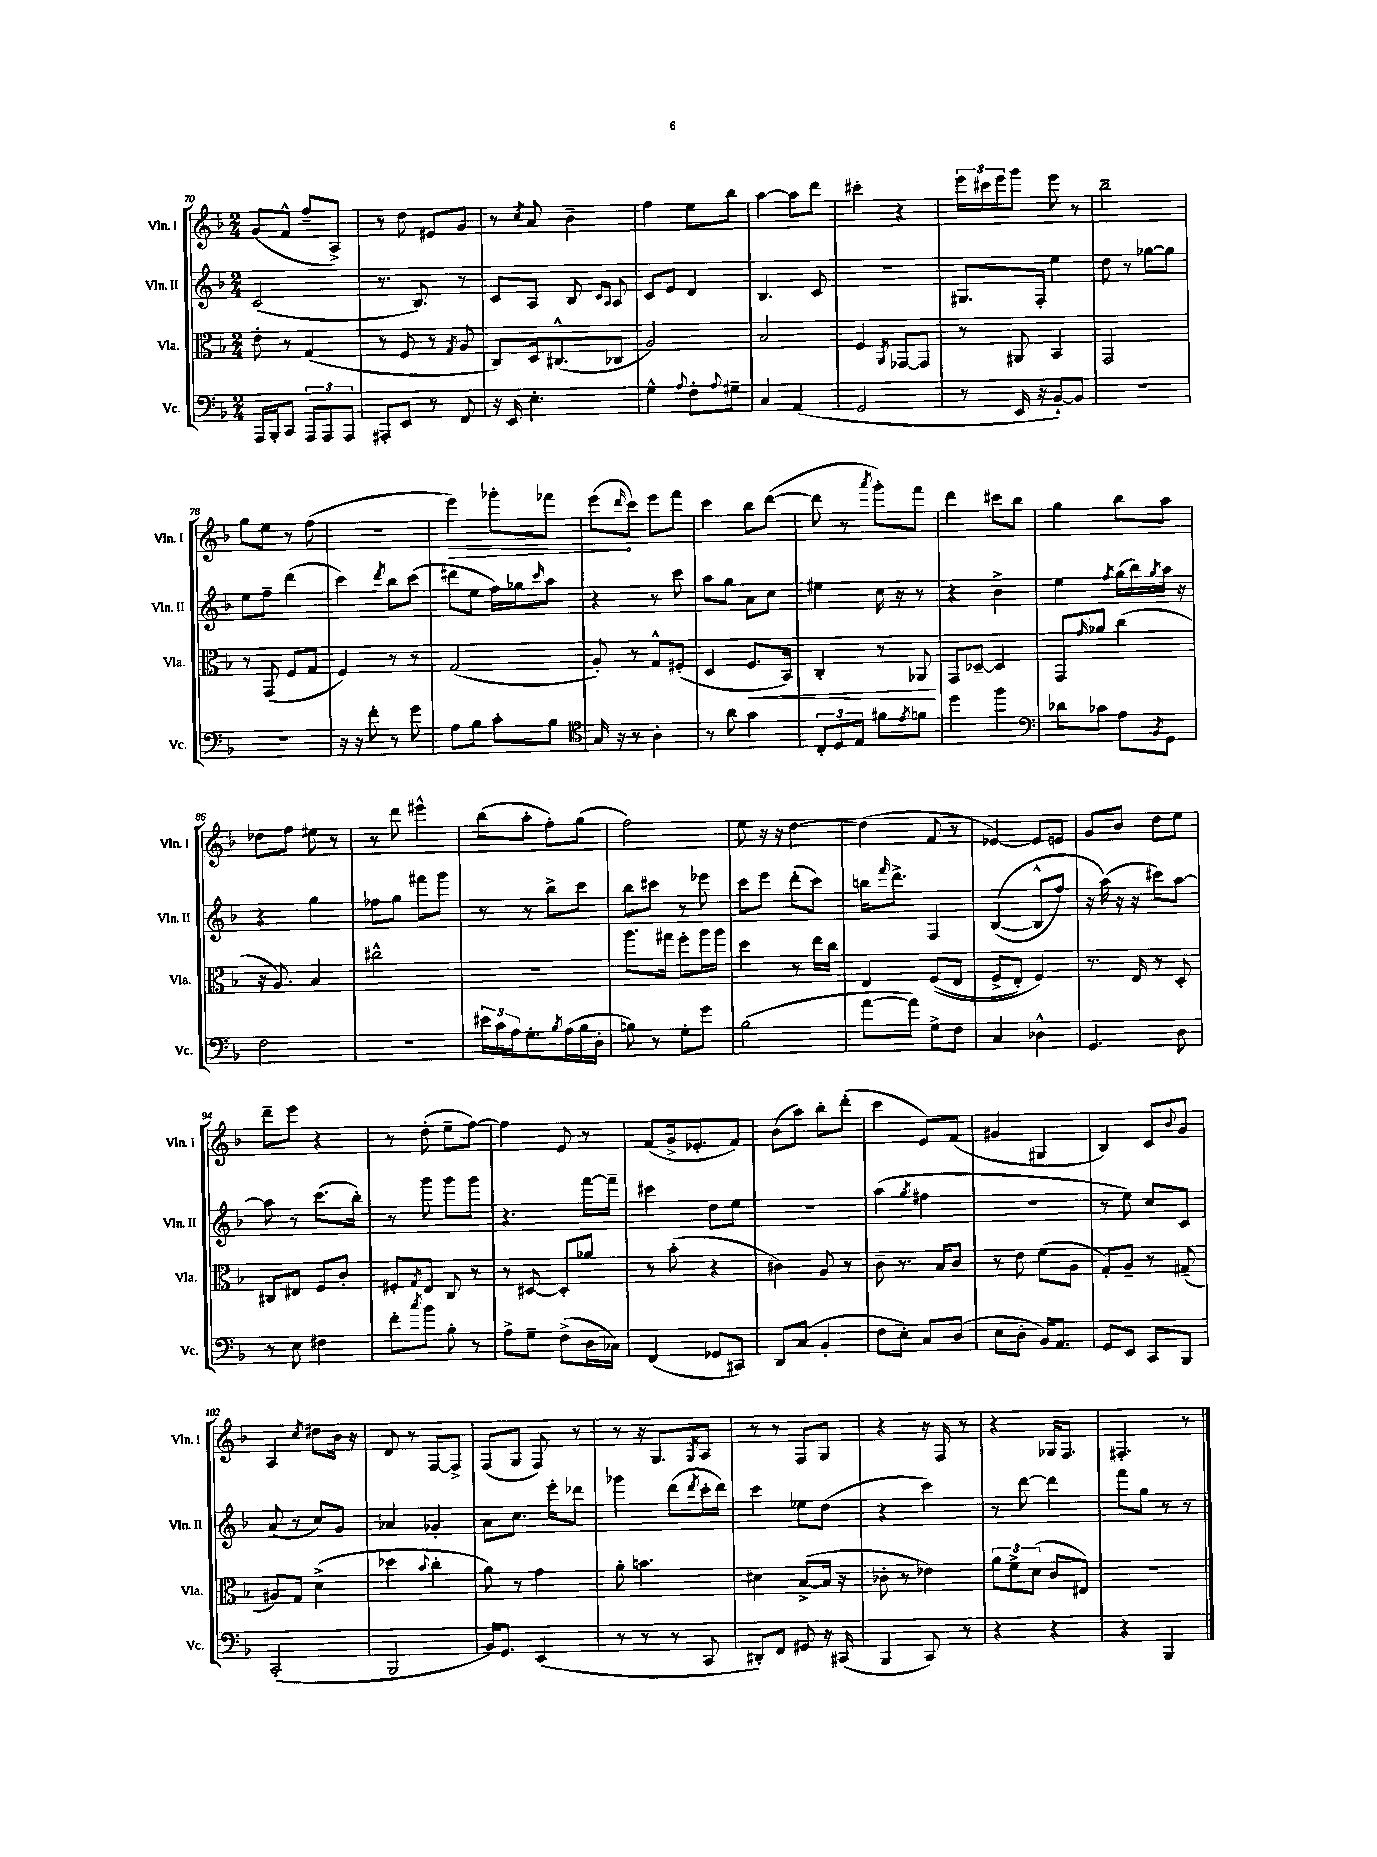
<<
\new StaffGroup <<
\new Staff = "s0" \with { instrumentName = "Vln. I" shortInstrumentName = "Vln. I" } {
    \clef treble \key f \major \numericTimeSignature \time 2/4
    g'8( f'8-^ f''8-- a8->) |
    r8 d''8 eis'8 g'8 |
    r8 \acciaccatura { c''8 } a'8 bes'4-- |
    f''4 e''8 bes''8 |
    a''4~ a''8 d'''8 |
    cis'''4-. r4 |
    \tuplet 3/2 { e'''16 cis'''16 e'''16 } g'''8 e'''8 r8 |
    bes''2-- |
    g''8 e''8 r8 f''8( |
    r2 |
    \once \override Hairpin.circled-tip = ##t e'''4\>) ges'''8-. fes'''8 |
    e'''8\!( \grace { d'''16 } c'''8) e'''8 f'''8 |
    c'''4 bes''8 d'''8~( |
    d'''8 r8 \acciaccatura { a'''8 } g'''8-.) f'''8 |
    d'''4 cis'''8 bes''8 |
    g''4 bes''8 a''8 |
    des''8 f''8 eis''8 r8 |
    r8 d'''8 eis'''4-^ |
    bes''8( a''8-. f''8-.) g''8( |
    f''2) |
    e''8 r16 r16 d''4~ |
    d''4( f'8 r8 |
    ees'4~) ees'8 e'8 |
    g'8 bes'8 d''8 e''8 |
    d'''8-- e'''8 r4 |
    r8 d''8-.( e''8-- f''8~) |
    f''4 e'8 r8 |
    f'8( g'16-> ees'8.-. f'8) |
    bes'8( a''8) bes''8-. d'''8-.( |
    c'''4 e'8) f'8( |
    gis'4 gis4 |
    bes4) c'8 \appoggiatura { bes'8 } g'8 |
    a4 \acciaccatura { c''8 } dis''8 bes'16 r16 |
    d'8 r8 f8~ f8-> |
    f8( g8 f8) r8 |
    r8 r16 g8. \acciaccatura { g8 } a8 |
    r8 r8 f8 g8 |
    r4 r16 f16 r8 |
    r4 ges16 f8. |
    fis4.-. r8 \bar "|." |
}
\new Staff = "s1" \with { instrumentName = "Vln. II" shortInstrumentName = "Vln. II" } {
    \clef treble \key f \major \numericTimeSignature \time 2/4
    c'2( |
    r8. bes8.) r8 |
    c'8 a8 bes8 \grace { c'16 a16 } a8 |
    c'8 e'8 d'4 |
    bes4. c'8 |
    R2 |
    gis8. f16-. e''4 |
    d''8 r8 ges''8~ ges''8 |
    e''8 f''8-- d'''4( |
    c'''4) \acciaccatura { d'''8 } bes''8 c'''8( |
    dis'''8 e''8 f''16) ges''16 \grace { c'''16 } a''8 |
    r4 r8 c'''8 |
    a''8 g''8 a'8 c''8 |
    eis''4 c''16 r16 r8 |
    r4 bes'4-> |
    e''4 \acciaccatura { f''8 } g''16( bes''16) \acciaccatura { g''8 } a''16 r16 |
    r4 g''4 |
    fes''8 g''8 fis'''8 g'''8 |
    r8 r8 bes''8-> c'''8 |
    bes''8 cis'''8 r8 ees'''8 |
    c'''8 e'''8 d'''8-.( c'''8) |
    b''16 \grace { f'''16 } d'''8.-> f4 |
    bes4~(\( bes8-^ f''8) |
    r16 a''16(\) r16 r16 cis'''8) a''8~ |
    a''8 r8 c'''8.( bes''16-.) |
    r8 g'''8 g'''8 g'''8 |
    r4. f'''16~ f'''16-- |
    cis'''4 d''8 e''8 |
    r2 |
    a''4( \acciaccatura { g''8 } fis''4 |
    R2 |
    r8 e''8) c''8 c'8 |
    a'8( r8 c''8) g'8 |
    aes'4 ges'4-. |
    a'8 c''8. e'''16-. des'''8 |
    ges'''4 d'''8( \acciaccatura { d'''8 } c'''16-. d'''16) |
    c'''4 ees''8 d''8( |
    r4 c'''4) |
    r8 d'''8~ d'''4 |
    f'''8 g''8 r8 r8 \bar "|." |
}
\new Staff = "s2" \with { instrumentName = "Vla." shortInstrumentName = "Vla." } {
    \clef alto \key f \major \numericTimeSignature \time 2/4
    e'8-. r8 g4( |
    r8 f8 r8 \acciaccatura { g8 } a8 |
    c8) d16 cis8.-^( ces8 |
    a2) |
    bes2 |
    f4 \acciaccatura { a,8 } ges,8~ ges,8 |
    r8 ais,8 bes,4 |
    g,2 |
    r8 g,8( f8 g8 |
    f4) r8 r8 |
    g2( |
    a8-.) r8 g8-^ fis8-.( |
    d4 f8.\< bes,16) |
    c4-. r8 aes,8\! |
    g,8 des8~-- des4 |
    g,8 \grace { g'16 } aes'8 c''4( |
    r16 a8.) bes4 |
    cis''2-^ |
    R2 |
    a''8. gis''16 f''8-. a''16 a''16 |
    d''4 r8 e''16 c''16 |
    e4 f8(\( e8 |
    f8-> e8-.) f4\) |
    r8. e16 r8 d8-. |
    cis8 eis8 f8 c'8-. |
    fis8-. \acciaccatura { g8 } e8 c8 r8 |
    r8 dis8~ dis8-. aes'8 |
    r8 bes'8-.( r4 |
    cis'4) a8 r8 |
    c'8-- r8. bes16 c'8 |
    r8 e'8 f'8( a8 |
    g8-.) a8-- r8 gis8--( |
    ais8) g8 d'4->( |
    des''4 \appoggiatura { bes'8 } c''4-. |
    a'8) r8 g'4 |
    a'8-. b'4. |
    dis'4 bes8~->( bes16 r16 |
    ces'8-. r8 ees'4) |
    \tuplet 3/2 { a'8 f'8-> d'8( } c'8 eis8) |
    R2 \bar "|." |
}
\new Staff = "s3" \with { instrumentName = "Vc." shortInstrumentName = "Vc." } {
    \clef bass \key f \major \numericTimeSignature \time 2/4
    a,,16 bes,,16-. c,8 \tuplet 3/2 { a,,8 a,,8 a,,8 } |
    ais,,8-. e,8 r8 f,8 |
    r16 e,16 e4.-. |
    g4-^ \appoggiatura { a8 } f8-. \appoggiatura { a8 } gis8-- |
    c4 a,4( |
    g,2 |
    r8 e,16 r16 bes,8~-!) bes,8 |
    R2 |
    R2 |
    r16 r16 f'8-. r8 g'8 |
    a8 bes8 c'8-. bes8 |
    \clef tenor g16 r16 r8 a4-. |
    r8 a'8 g'4 |
    \tuplet 3/2 { c8-. d8 e8 } fis'8 \acciaccatura { e'8 } f'8 |
    d''4 f''4 |
    \clef bass des'8 ces'8 a8 \acciaccatura { bes,8 } g,8 |
    f2 |
    r2 |
    \tuplet 3/2 { eis'16 c'16 a16 } g8.-. \acciaccatura { bes8 } a16( bes16 d16-. |
    b8) r8 g8-. g'8 |
    bes2( |
    a'8~ a'8) g8-> f8 |
    c4 des4-^ |
    g,4. d8 |
    r8 e8 fis4 |
    f'8-. \acciaccatura { c''8 } bes'8 bes8-. r8 |
    a8-> g8-- f8->( d16 ces16) |
    f,4( ges,8 cis,8) |
    d,8 c8( bes,4-. |
    f8 e8-.) c8 d8( |
    e8 d8-. bes,16) a,8. |
    g,8 e,8 c,8 bes,,8 |
    c,2-.( |
    bes,,2 |
    bes,16) g,8. e,4( |
    r8 r8 r8 c,8 |
    dis,8-.) f,8 gis,8 r16 cis,16( |
    bes,,4 c,8) r8 |
    r4 r4 |
    r4 bes,,4 \bar "|." |
}
>>
>>
\layout { \context { \Score currentBarNumber = #70 } }
